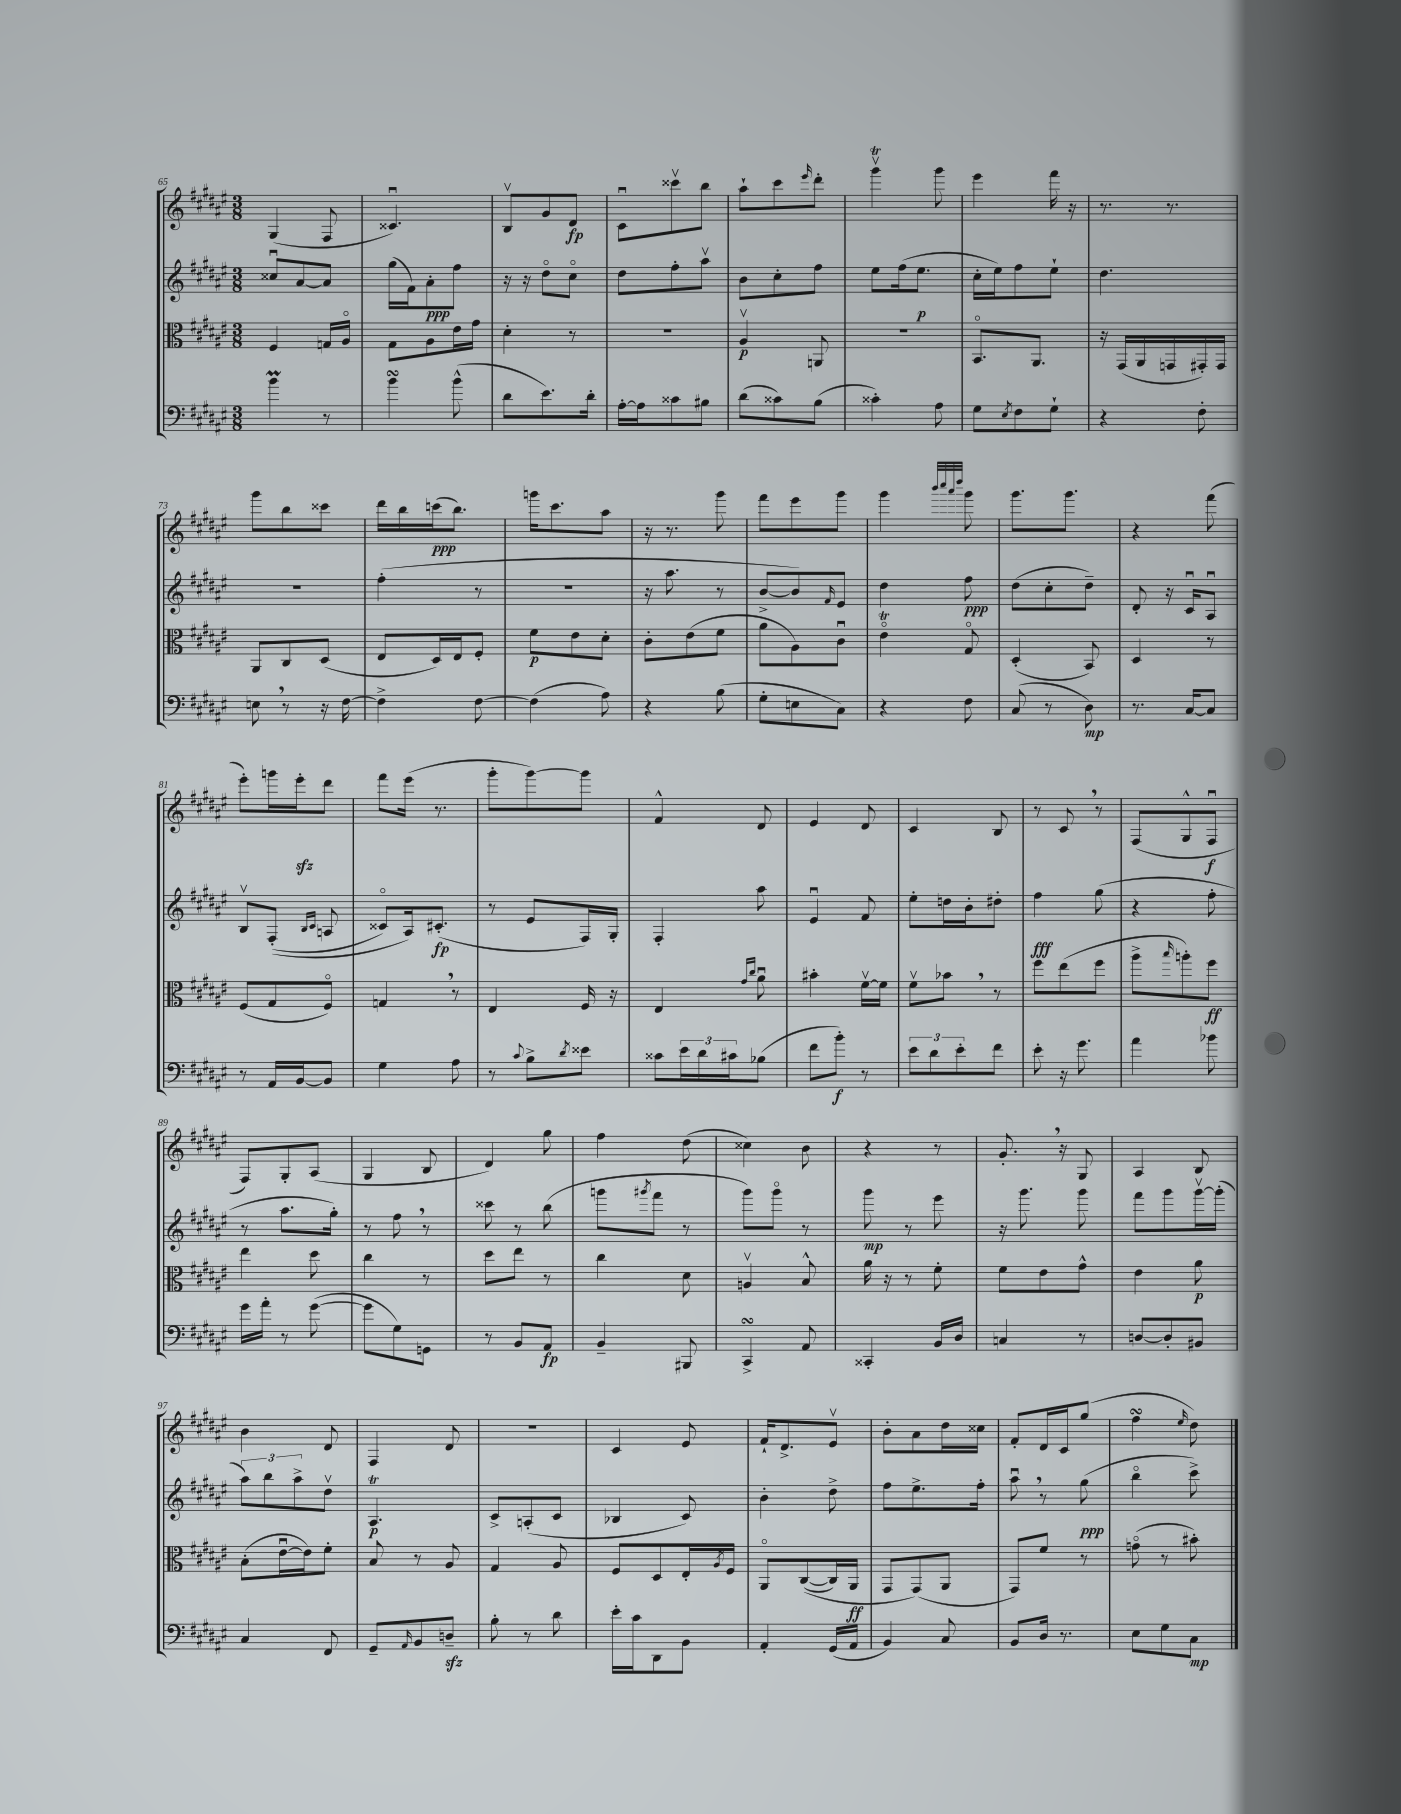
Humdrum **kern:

**kern	**kern	**kern	**kern
*staff4	*staff3	*staff2	*staff1
*clefF4	*clefC3	*clefG2	*clefG2
*k[f#c#g#d#a#e#]	*k[f#c#g#d#a#e#]	*k[f#c#g#d#a#e#]	*k[f#c#g#d#a#e#]
*M3/8	*M3/8	*M3/8	*M3/8
4b	4F#	8cc##u	(4G#
.	.	[8a#	.
8r	16G	8a#]	8F#
.	16A#o	.	.
=	=	=	=
4b	8G#	(16gg#	4.c##u)
.	.	16f#)	.
.	8A#	8a#'	.
(8b^^	16e#	8ff#	.
.	16g#	.	.
=	=	=	=
8d#	4d#'	16r	8Bv
.	.	16r	.
8.e#)	.	8dd#o	8g#
.	8r	8cc#o	8d#
16d#'	.	.	.
=	=	=	=
[16A#'	4.r	8dd#	8c#u
16A#]	.	.	.
8c##	.	8ff#'	8ccc##v
8B#	.	8aa#v	8bb
=	=	=	=
(8d#	4A#v	8b	8aa#`
8c##)	.	8cc#'	8ccc#
.	.	.	16qqeee#
(8B	8AA	8ff#	8ddd#'
=	=	=	=
4c##')	4.r	8ee#	4ggg#v
.	.	(16ff#	.
.	.	8.ee#	.
8A#	.	.	8ggg#
=	=	=	=
8G#	8.BBo	16cc#'	4eee#
.	.	16ee#)	.
8qE#	.	.	.
8F#	.	8ff#	.
.	8.AA#	.	.
8G#`	.	8ee#`	16fff#
.	.	.	16r
=	=	=	=
4r	16r	4.dd#	8.r
.	(16GG#	.	.
.	16AA#	.	.
.	16GG	.	8.r
8F#'	16GG#')	.	.
.	16GG#	.	.
=	=	=	=
8E	8AA#	4.r	8ggg#
8r	8C#	.	8bb
16r	(8D#	.	8ccc##
[16F#	.	.	.
=	=	=	=
4F#^]	8E#	(4ff#'	16ddd#
.	.	.	16bb
.	16D#)	.	(16ccc
.	16E#	.	8.bb)
[8F#	8F#'	8r	.
=	=	=	=
(4F#]	8f#	4.r	16ggg
.	.	.	8.ccc#
.	8e#	.	.
8A#)	8d#'	.	8aa#
=	=	=	=
4r	8c#'	16r	16r
.	.	8.aa#	8.r
.	(8e#	.	.
(8B	8f#	8r	8ggg#
=	=	=	=
8G#'	8a#	[8b^	8fff#
8E	8A#)	8b])	8eee#
.	.	16qqf#	.
8C#)	8c#u	8e#	8ggg#
=	=	=	=
4r	4e#o	4dd#	4ggg#
.	.	.	32qqbbb
.	.	.	32qqcccc#
.	.	.	32qqaaa#
.	.	.	32qqdddd#
8F#	8G#o	8ff#	8ggg#
=	=	=	=
(8C#	(4D#'	(8dd#	8.ggg#
8r	.	8cc#'	.
.	.	.	8.ggg#
8D#)	8BB)	8dd#~)	.
=	=	=	=
8.r	4D#	8d#'	4r
.	.	16r	.
[16C#	.	16c#u	.
8C#]	8r	8A#u	(8fff#
=	=	=	=
8r	(8F#	8Bv	8eee#')
16AA#	8G#	&((8F#'	16ggg
[16BB	.	.	16eee#'
.	.	16qqB	.
.	.	16qqc#	.
8BB]	8F#o)	8A	8ddd#
=	=	=	=
4G#	4G	8c##o)	8fff#
.	.	16A#&)	(16eee#
.	.	(8.c#'	8.r
8A#	8r	.	.
=	=	=	=
8r	4E#	8r	8ggg#'
8qqc#	.	.	.
8B^	.	8e#	[8ggg#)
8qd#	.	.	.
8e##	16F#	16F#)	8ggg#]
.	16r	16G#'	.
=	=	=	=
8c##	4E#	4F#'	4f#^^
24e#	.	.	.
24d#	.	.	.
24c#	.	.	.
.	16qqg#	.	.
.	16qqcc#	.	.
(8B-	8a#u	8aa#	8d#
=	=	=	=
8f#	4b#'	4e#u	4e#
8b')	.	.	.
8r	[16f#v	8f#	8d#
.	16f#]	.	.
=	=	=	=
12e#	8f#v	8ee#'	4c#
12d#	.	.	.
.	8b-	16dd	.
12e#'	.	.	.
.	.	16b'	.
8f#	8r	8dd#'	8B
=	=	=	=
8e#'	8ff#	4ff#	8r
16r	(8ee#	.	8c#
8.g#	.	.	.
.	8ff#	(8gg#	8r
=	=	=	=
4a#	8aa#^	4r	(8F#
.	16qqbb	.	.
.	8aa')	.	8G#^^
8b-	8ff#	8ff#'	8F#u
=	=	=	=
16g#	4ee#	8r	8F#)
16a#'	.	.	.
8r	.	8.aa#	8G#'
([8g#	8dd#	.	(8A#
.	.	16gg#')	.
=	=	=	=
8g#]	4cc#	8r	4G#
8G#)	.	8ff#	.
8GG	8r	8r	8B
=	=	=	=
8r	8dd#	8ccc##	4d#)
8BB	8ee#	8r	.
8AA#	8r	(8bb	8gg#
=	=	=	=
4BB~	4cc#	8ggg	4ff#
.	.	8qggg#	.
.	.	8fff#	.
8BBB#	8d#	8r	(8dd#
=	=	=	=
4CC#^	4Av	8ggg#)	4cc##)
.	.	8ggg#o	.
8AA#	8B^^	8r	8b
=	=	=	=
4CC##'	16a#	8ggg#	4r
.	16r	.	.
.	8r	8r	.
16BB	8f#'	8eee#	8r
16D#	.	.	.
=	=	=	=
4C	8f#	16r	8.g#'
.	.	8.ggg#	.
.	8e#	.	.
.	.	.	16r
8r	8g#^^	8ggg#	8G#
=	=	=	=
[8D	4e#	8fff#	4A#
8D']	.	8ggg#	.
8BB#	8a#	[16ggg#v	8B
.	.	(16ggg#']	.
=	=	=	=
4C#	(8B'	12aa#)	4b
.	.	12bb	.
.	[16e#u	.	.
.	.	12aa#^	.
.	16e#])	.	.
8FF#	8f#'	8dd#v	8d#
=	=	=	=
8GG#~	8B	4.A#	4F#
16qqAA#	.	.	.
8BB	8r	.	.
8D~	8A#	.	8d#
=	=	=	=
8B'	4G#	8c#^	4.r
8r	.	(8A'	.
8d#	8A#	8c#	.
=	=	=	=
16e#'	8F#	4B-	4c#
16c#	.	.	.
8DD#	8D#	.	.
8BB	16E#'	8c#)	8e#
.	8qA#	.	.
.	16F#	.	.
=	=	=	=
4AA#'	8AA#o	4b'	16f#`
.	.	.	8.d#^
.	&(([8C#	.	.
(16GG#	16C#])	8dd#^	8e#v
16AA#	16AA#	.	.
=	=	=	=
4BB)	8GG#	8ff#	8b'
.	(8GG#&)	8.ee#^	8a#
8C#	8AA#	.	16dd#
.	.	16ff#'	16cc##
=	=	=	=
8BB	8GG#)	8aa#u	8f#'
16D#	8f#	8r	16d#
8.r	.	.	16c#
.	8r	(8gg#	(8gg#
=	=	=	=
8E#	(8go	4bbo	4ff#
8G#	8r	.	.
.	.	.	16qqee#
8C#	8b#')	8ccc#^)	8dd#)
==	==	==	==
*-	*-	*-	*-
